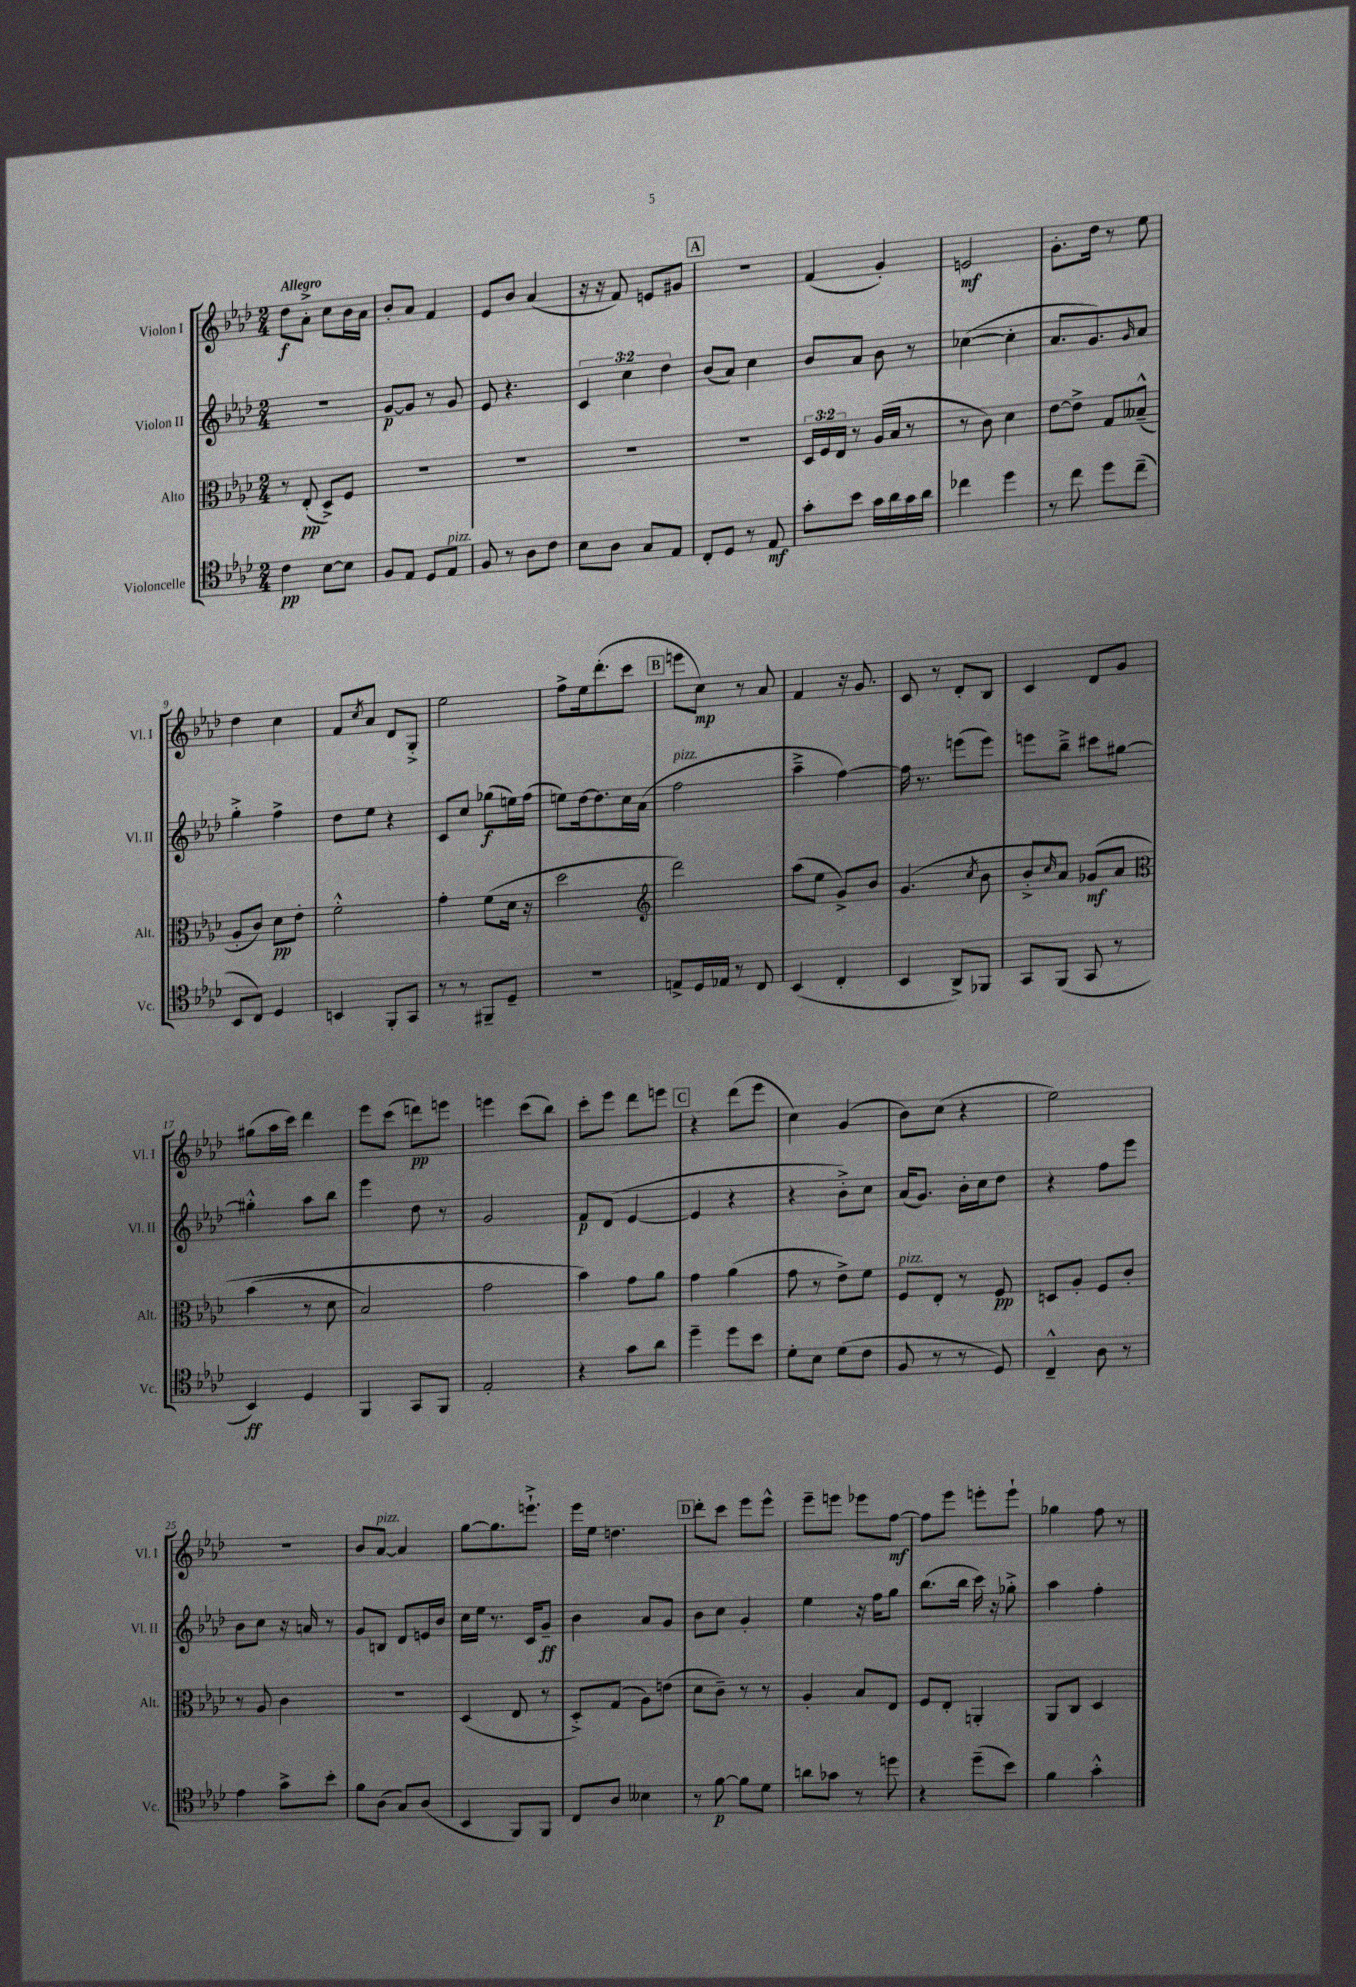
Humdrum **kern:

**kern	**kern	**kern	**kern
*staff4	*staff3	*staff2	*staff1
*clefC4	*clefC3	*clefG2	*clefG2
*k[b-e-a-d-]	*k[b-e-a-d-]	*k[b-e-a-d-]	*k[b-e-a-d-]
*M2/4	*M2/4	*M2/4	*M2/4
4c\	8r	2r	8dd-\L
.	(8E-'/	.	8a-'^\J
[8B-\L	8D-^/L)	.	8cc\L
8B-\]J	8F/J	.	16b-\L
.	.	.	16a-\JJ
=	=	=	=
8F/L	2r	[8g/L	8b-'/L
8E-/J	.	8g/]J	8a-/J
8D-/L	.	8r	4f/
8E-/J	.	8g/	.
=	=	=	=
8F/	2r	8e-/	8e-/L
8r	.	4.r	8b-/J
8A-\L	.	.	(4a-/
8c\J	.	.	.
=	=	=	=
8B-\L	2r	6c/	16r
.	.	.	16r
8A-\J	.	.	8f/)
.	.	6cc\	.
8G/L	.	.	8e/L
.	.	6dd-\	.
8E-/J	.	.	8g#/J
=	=	=	=
8C'/L	2r	(8b-/L	2r
8D-/J	.	8a-/J)	.
8r	.	4cc\	.
8E-/	.	.	.
=	=	=	=
8g'\L	24D-/LL	8b-/L	(4f/
.	24F/	.	.
.	24E-/JJ	.	.
8b-\J	8r	8a-/J	.
16g\LL	(16A-/LL	8b-\	4g'/)
16a-\	16B-/JJ	.	.
16g\	8r	8r	.
16a-\JJ	.	.	.
=	=	=	=
4cc-\	8r	([4cc-\	2e/
.	8c\)	.	.
4dd-\	4d-\	4cc-'\]	.
=	=	=	=
8r	[8e-\L	8.a-/L	8.g'\L
8cc\	8e-^\]J	.	.
.	.	8.g/)	16dd-\Jk
8dd-\L	8G/L	.	8r
.	.	16qqg/	.
(8cc~\J	(8B--~^^/J	8a-/J	8ee-\
=	=	=	=
8BB-/L	8A-'/L	4gg'^\	4dd-\
8C/J)	8c/J)	.	.
4D-/	8d-\L	4ff^\	4cc\
.	8e-'\J	.	.
=	=	=	=
4BB/	2f'^^\	8dd-\L	8f/L
.	.	.	8qcc/
.	.	8ee-\J	8a-/J
8FF'/L	.	4r	8d-/L
8GG/J	.	.	8G'^/J
=	=	=	=
8r	4g'\	8c/L	2ee-\
8r	.	8cc/J	.
8FF#~/L	(8f\L	(8gg-\L	.
8D-~/J	16d-\Jk	16ee\L)	.
.	16r	(16ff\JJ	.
=	=	=	=
2r	2dd-\	8ee\L)	8ff^\L
.	.	[16dd-\k	16ee-\k
.	.	8.dd-\]	(8.ddd-'\
.	.	16cc\L	8ccc\J
.	.	(16a-\JJ	.
=	=	=	=
*	*clefG2	*	*
8E^/L	2ddd-\)	2ff\	8eee\L
16D-/L	.	.	8cc\J)
16E-/JJ	.	.	.
8r	.	.	8r
8C/	.	.	8a-/
=	=	=	=
(4BB-/	(8aa-\L	4aa-~^\	4f/
.	8ee-\J	.	.
4C'/	8g^/L)	[4ff\)	16r
.	.	.	8.g/
.	8b-/J	.	.
=	=	=	=
4BB-/	(4.g/	16ff\]	8c/
.	.	8.r	.
.	.	.	8r
8AA-^/L)	.	(8eee\L	8d-'/L
.	8qcc/	.	.
8FF-/J	8b-\	8eee\J)	8B-/J
=	=	=	=
8GG/L	8b-'^/L	8eee\L	4c/
.	16qqcc/	.	.
(8FF/J	8a-/J)	8bb-~^\J	.
8GG/	&(8g-/L	8ccc#\L	8d-/L
8r	8a-/J	[8gg#\J	8g/J
=	=	=	=
*	*clefC3	*	*
4BB-/)	(4b-\	4gg#'^^\]	(8gg#\L
.	.	.	16aa-\L
.	.	.	16ccc\JJ)
4D-/	8r	8aa-\L	4ddd-\
.	8d-\	8bb-\J	.
=	=	=	=
4FF/	2B-/)	4eee-\	8eee-\L
.	.	.	(8ccc\J
8GG/L	.	8dd-\	8ddd\L)
8FF/J	.	8r	8eee\J
=	=	=	=
2E-'/	2g\	2g/	4eee\
.	.	.	(8ccc\L
.	.	.	8bb-\J)
=	=	=	=
4r	4b-\&)	8f/L	8ccc'\L
.	.	(8d-/J	8eee-\J
8g\L	8g\L	[4e-/	8ddd-\L
8a-\J	8a-\J	.	8eee\J
=	=	=	=
4dd-~\	4g\	4e-/]	4r
8dd-\L	(4a-\	4r	(8ddd-\L
8b-\J	.	.	8eee-\J
=	=	=	=
8d-'\L	8g\	4r	4cc\)
8B-\J	8r	.	.
(8d-\L	8e-^\L)	8b-'^\L)	(4g/
8c\J	8f\J	8cc\J	.
=	=	=	=
8F/	8F/L	(16a-/LK	8b-\L)
.	.	8.g/J)	.
8r	8E-'/J	.	(8cc\J
8r	8r	16b-'\LL	4r
.	.	16cc\J	.
8D-/)	8F/	8dd-\J	.
=	=	=	=
4C~^^/	8D/L	4r	2ee-\)
.	8A-'/J	.	.
8A-\	8F/L	8ff\L	.
8r	8c'/J	8eee-\J	.
=	=	=	=
4e-\	8r	8b-\L	2r
.	8A-/	8cc\J	.
8g^\L	4c\	16r	.
.	.	16a/	.
8b-'\J	.	8r	.
=	=	=	=
8f\L	2r	8g/L	8b-/L
(8A-\J	.	8B/J	[8a-/J
8G/L)	.	8d-/L	4a-/]
(8A-/J	.	16e/L	.
.	.	16b-/JJ	.
=	=	=	=
4BB-/	(4D-/	16cc\LL	[8gg\L
.	.	16ee-\JJ	.
.	.	8.r	8.gg\]
8FF/L)	8E-/	.	.
.	.	16c/LK	8.eee`^\J
8FF/J	8r	8g~/J	.
=	=	=	=
8C/L	8D-'^/L)	4b-\	16eee-\LL
.	.	.	16ee-\JJ
8A-/J	(8G/J	.	4.dd\
4B--\	8A-\L)	8a-/L	.
.	(8e\J	8g/J	.
=	=	=	=
8r	8d-\L	8b-\L	8ddd-'\L
[8f\	8c~\J)	8cc\J	8ccc\J
8f\]L	8r	4g'/	8eee-\L
8d-\J	8r	.	8eee-^^\J
=	=	=	=
8a\L	4A-'/	4ee-\	8eee-~\L
8g-\J	.	.	8eee\J
8r	8B-/L	16r	8eee-\L
.	.	16ff\LK	.
8dd\	8E-/J	8gg\J	[8ff\J
=	=	=	=
4r	8F/L	(8.bb-\L	8ff\]L
.	8E-'/J	.	8eee-\J
.	.	16bb-\Jk	.
(8dd-~\L	4AA'/	16ccc\)	8eee'\L
.	.	16r	.
8b-\J)	.	8gg-'^\	8eee`\J
=	=	=	=
4f\	8AA-/L	4aa-\	4gg-\
.	8C/J	.	.
4g'^^\	4D-/	4ff'\	8ff\
.	.	.	8r
==	==	==	==
*-	*-	*-	*-
